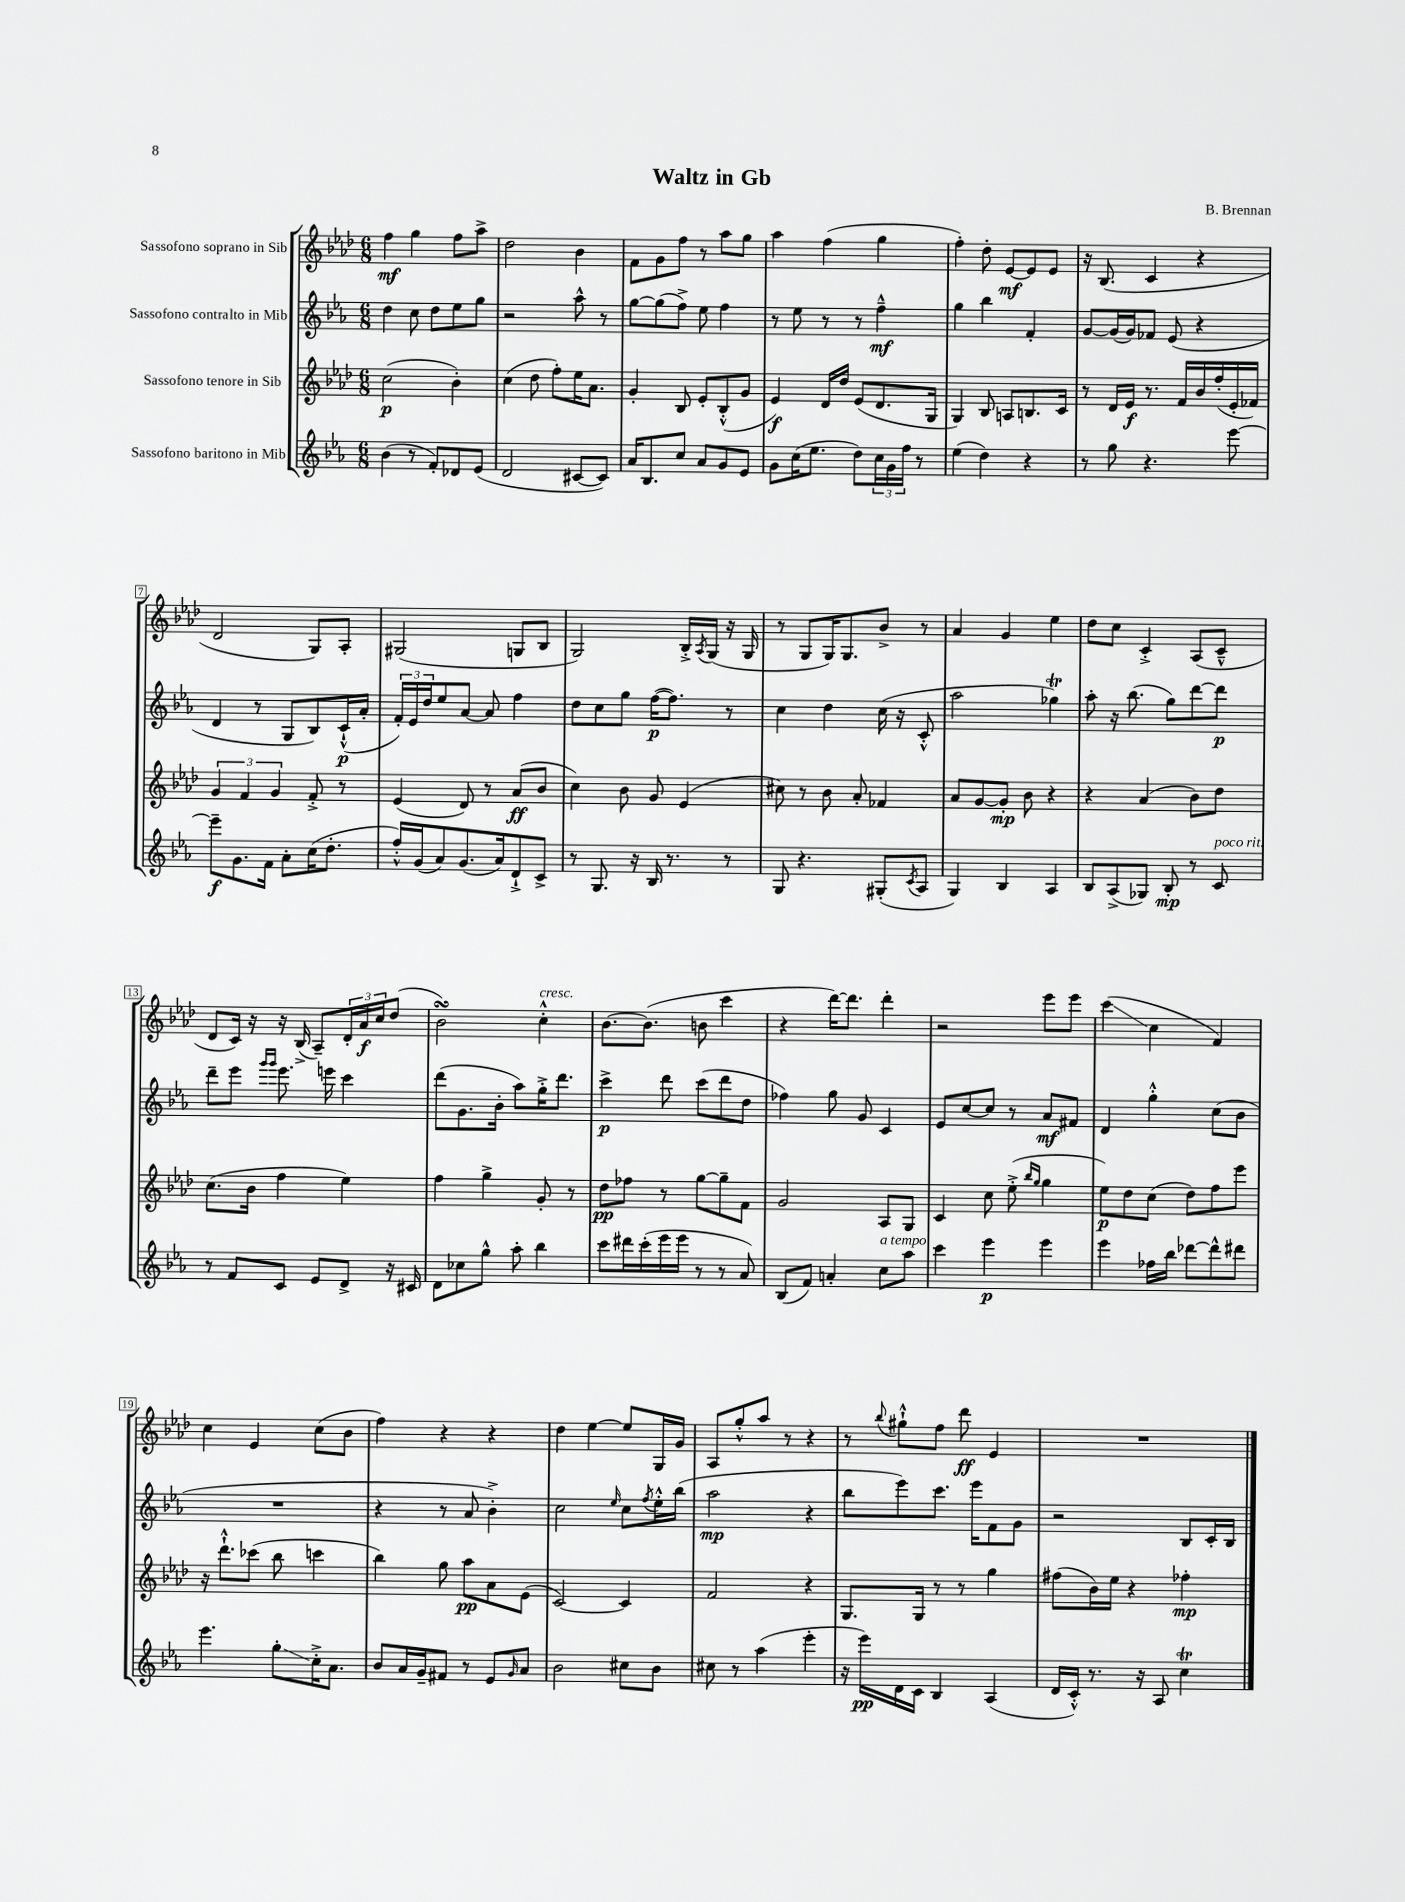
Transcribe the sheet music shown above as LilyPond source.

\header { title = "Waltz in Gb" composer = "B. Brennan" }
<<
\new StaffGroup <<
\new Staff = "s0" \with { instrumentName = "Sassofono soprano in Sib" } {
    \clef treble \key aes \major \numericTimeSignature \time 6/8
    f''4\mf g''4 f''8 aes''8-> |
    des''2 bes'4 |
    f'8 g'8 f''8 r8 aes''8 g''8 |
    aes''4 f''4( g''4 |
    f''4-.) des''8-. ees'8~\mf ees'8 ees'8 |
    r16 bes8.( c'4 r4 |
    des'2 g8) aes8-. |
    gis2( g8 bes8 |
    g2) bes16-.-> \acciaccatura { aes8 } g16( r16 g16 |
    r8 g8 g16) g8. bes'8-> r8 |
    aes'4 g'4 ees''4 |
    des''8 c''8 c'4-.-> aes8( c'8---^ |
    des'8 c'16) r16 r16 bes16->( aes8--) \tuplet 3/2 { des'16-. aes'16\f c''16 } des''8( |
    bes'2\turn) c''4-.-^^\markup { \italic "cresc." } |
    bes'8.~ bes'8.( b'8 c'''4 |
    r4 des'''16~) des'''8. des'''4-. |
    r2 ees'''8 ees'''8 |
    c'''4\glissando( c''4 f'4) |
    c''4 ees'4 c''8( bes'8 |
    f''4) r4 r4 |
    des''4 ees''4~ ees''8 g16 g'16 |
    aes8 g''8-.-^ aes''8 r8 r4 |
    r8 \appoggiatura { bes''8 } gis''8-!-^ f''8 des'''8\ff ees'4 |
    R2. \bar "|." |
}
\new Staff = "s1" \with { instrumentName = "Sassofono contralto in Mib" } {
    \clef treble \key ees \major \numericTimeSignature \time 6/8
    d''4 c''8 d''8 ees''8 g''8 |
    r2 aes''8-^ r8 |
    g''8~ g''8( f''8->) ees''8 f''4 |
    r8 ees''8 r8 r8 f''4---^\mf |
    g''4 bes''4 f'4-. |
    g'8~ g'16( g'16) fes'8 ees'8( r4 |
    d'4 r8 g8 bes8) c'16-!-^\p( aes'16-. |
    \tuplet 3/2 { f'16-.) ees'16 d''16 } ees''8 aes'8~ aes'8 f''4 |
    d''8 c''8 g''8 f''16~\p( f''8.) r8 |
    c''4 d''4 c''16( r16 c'8-.-^ |
    aes''2 ges''4\trill) |
    aes''8-. r16 bes''8.( g''8) d'''8~ d'''8\p |
    d'''8-- ees'''8 \grace { g'''16 g'''16 } ees'''8. e'''16 c'''4 |
    d'''8( g'8. bes'16-. aes''8) g''16-.-> d'''8. |
    c'''4->\p d'''8 c'''8( d'''8 d''8 |
    fes''4) g''8 g'8 c'4 |
    ees'8 c''8~ c''8 r8 aes'8\mf fis'8 |
    d'4 g''4-.-^ c''8( bes'8 |
    R2. |
    r4 r8 aes'8 bes'4-.->) |
    c''2 \grace { ees''16 } c''8 \acciaccatura { f''8 } ees''16-.-^ bes''16( |
    aes''2\mp r4 |
    bes''8 ees'''8) c'''8. ees'''16 f'8 g'8 |
    r2 bes8 c'16-. bes16 \bar "|." |
}
\new Staff = "s2" \with { instrumentName = "Sassofono tenore in Sib" } {
    \clef treble \key aes \major \numericTimeSignature \time 6/8
    c''2\p( bes'4-.) |
    c''4( des''8 f''8-.) ees''16 aes'8. |
    g'4-. bes8 ees'8-. bes8-.-^( g'8 |
    ees'4\f) des'16 des''16 ees'8( des'8. g16 |
    g4) bes8 a8 b8. c'16 |
    r8 des'16 ees'16\f r8. f'16 bes'16 f''16-.( ees'16-. fes'16) |
    \tuplet 3/2 { g'4 f'4 g'4 } f'8-.-> r8 |
    ees'4( des'8) r8 aes'8\ff( bes'8 |
    c''4) bes'8 g'8 ees'4( |
    cis''8) r8 bes'8 aes'8-. fes'4 |
    aes'8 g'8~ g'8-.\mp bes'8 r4 |
    r4 aes'4( bes'8) des''8 |
    c''8.( bes'16 f''4 ees''4) |
    f''4 g''4-> g'8-. r8 |
    des''8\pp fes''8 r8 g''8~ g''8-- f'8 |
    g'2 aes8 g8 |
    c'4 c''8 ees''8-.->( \grace { bes''16 g''16 } g''4 |
    ees''8\p) des''8 c''8( des''8) f''8 ees'''8 |
    r16 des'''8.-!-^ ces'''8( bes''8 c'''4 |
    bes''4) g''8 aes''8\pp aes'8 ees'8( |
    c'2~) c'4 |
    f'2 r4 |
    g8. g16 r8 r8 g''4 |
    fis''8( bes'16) ees''16 r4 fes''4-.\mp \bar "|." |
}
\new Staff = "s3" \with { instrumentName = "Sassofono baritono in Mib" } {
    \clef treble \key ees \major \numericTimeSignature \time 6/8
    bes'4( r8 f'8-.) des'8 ees'8( |
    d'2 cis'8~ cis'8) |
    aes'16 bes8. c''8 aes'8 g'8 ees'8 |
    g'8 c''16( ees''8. d''8) \tuplet 3/2 { c''16 g'16 f''16 } r8 |
    ees''4( d''4) r4 |
    r8 g''8 r4. ees'''8~ |
    ees'''8--\f g'8. f'16 aes'8-. c''16( d''8.-. |
    f''16-.-^) g'16( aes'8) g'8.( aes'16) d'8-!-> c'8-> |
    r8 g8. r16 bes16 r8. r8 |
    g8 r4. gis8-.( \acciaccatura { c'8 } aes8 |
    g4) bes4 aes4 |
    bes8 aes8->( ges8) bes8-.\mp r8 c'8^\markup { \italic "poco rit." } |
    r8 f'8 c'8 ees'8 d'8-> r16 cis'16 |
    d'8 ces''8 g''8-^ aes''8-. bes''4 |
    c'''8 dis'''16 c'''16-.( ees'''16 ees'''16 r8 r8 aes'8) |
    bes8( f'8) a'4-. c''8^\markup { \italic "a tempo" } aes''8 |
    c'''4 ees'''4\p ees'''4 |
    ees'''4 fes''16 bes''16 des'''8~ des'''8-^ dis'''8 |
    ees'''4. g''8-.\glissando c''16-.-> aes'8. |
    bes'8 aes'16 g'16-- fis'8 r8 ees'8 \grace { g'16 } aes'8 |
    bes'2 cis''8 bes'8 |
    cis''8 r8 aes''4( ees'''4-. |
    r16 ees'''16\pp) d'16 c'16 bes4 aes4( |
    d'16 c'16-.-^) r8. r16 aes8 c''4\trill \bar "|." |
}
>>
>>
\layout { \context { \Score \override BarNumber.stencil = #(make-stencil-boxer 0.1 0.3 ly:text-interface::print) } }
